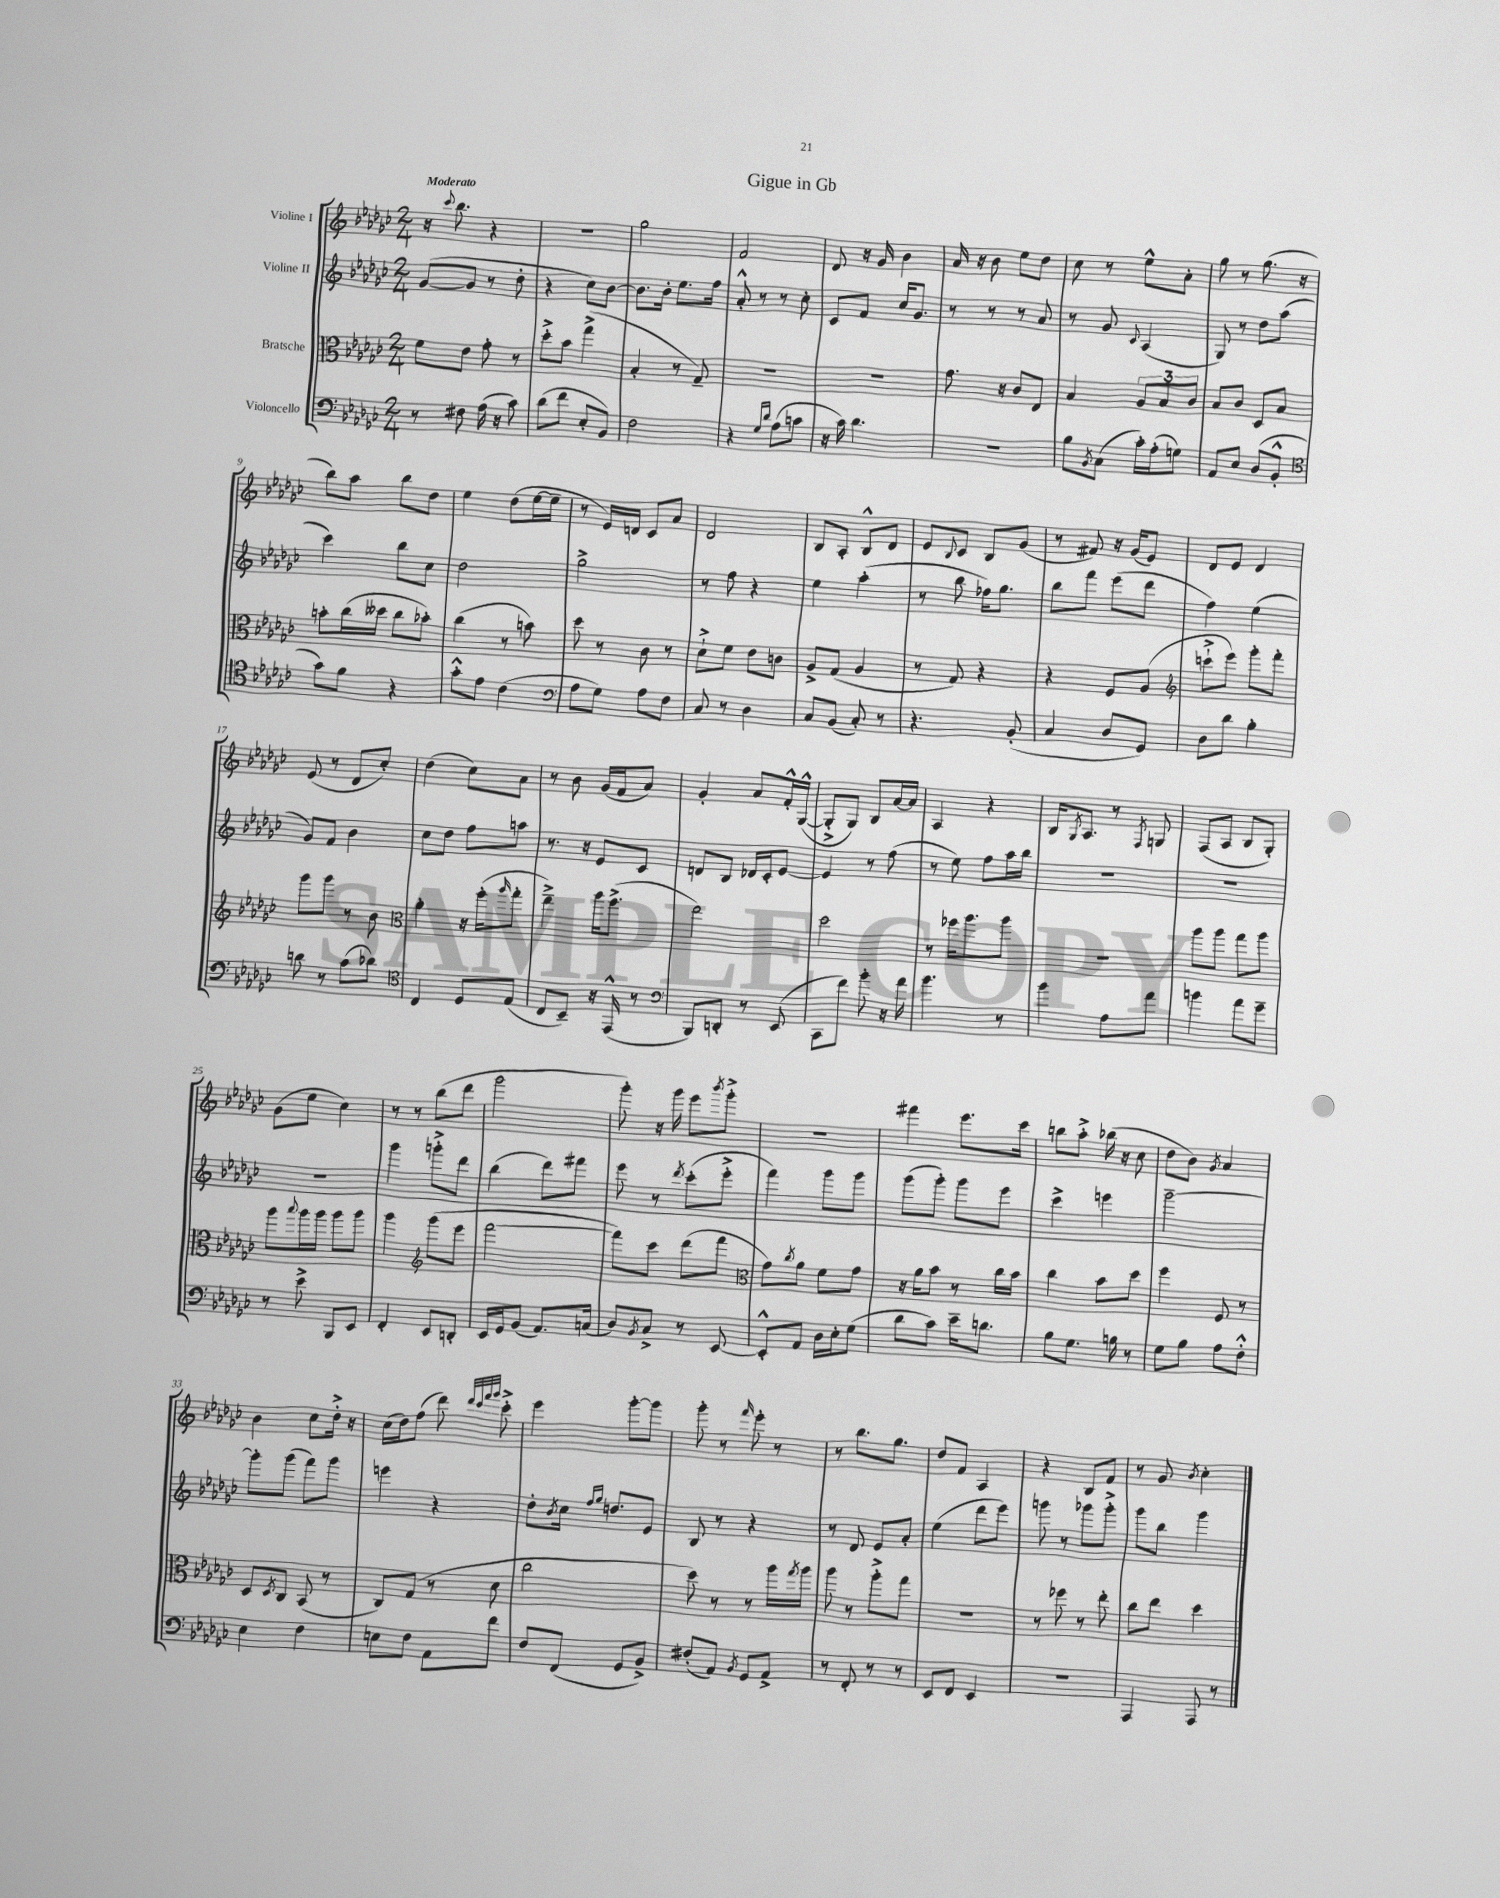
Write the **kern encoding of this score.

**kern	**kern	**kern	**kern
*part4	*part3	*part2	*part1
*staff4	*staff3	*staff2	*staff1
*I"Violoncello	*I"Bratsche	*I"Violine II	*I"Violine I
*clefF4	*clefC3	*clefG2	*clefG2
*k[b-e-a-d-g-c-]	*k[b-e-a-d-g-c-]	*k[b-e-a-d-g-c-]	*k[b-e-a-d-g-c-]
*M2/4	*M2/4	*M2/4	*M2/4
=1	=1	=1	=1
!	!	!	!LO:TX:a:B:t=Moderato
8r	8f\L	([8g-/L	16r
.	.	.	8qqccc-/
.	.	.	8.bb-\
8F#X\	8e-\J	8g-/J]	.
(16A-\	8g-'\	8r	4r
16r	.	.	.
8c-\)	8r	8dd-'\	.
=2	=2	=2	=2
(8d-\L	8dd-'^\L	4r	2r
8f\J	8b-\J	.	.
8E-'/L	(4gg-^\	8cc-\L)	.
8BB-/J)	.	[8b-\J	.
=3	=3	=3	=3
2F\	4B-'/	8.b-\L]	2gg-\
.	.	16b-'\Jk	.
.	8r	8.ee-\L	.
.	8G-~/)	.	.
.	.	16ff\Jk	.
=4	=4	=4	=4
4r	2r	8a-'^^/	2f/
.	.	8r	.
16qqG-/LL	.	.	.
16qqd-/JJ	.	.	.
(8A-\L	.	8r	.
8cn\J	.	8cc-'\	.
=5	=5	=5	=5
16r	2r	8c-/L	8d-/
16c-\)	.	.	.
4.d-\	.	8f/J	16r
.	.	.	16g-/
.	.	16cc-/KL	4b-\
.	.	8.g-/J	.
=6	=6	=6	=6
2r	8.g-\	8r	16a-/
.	.	.	16r
.	.	8r	8b-\
.	16r	.	.
.	8c-/L	8r	8ee-\L
.	8E-/J	8a-/	8dd-\J
=7	=7	=7	=7
8B-\L	4B-/	8r	8cc-\
8qBB-/	.	.	.
(8C-\J	.	8g-/	8r
.	.	8qqc-/	.
16c-'\LL)	12A-/L	(4A-/	8ee-^^\L
(16A-'\J	.	.	.
.	12B-/	.	.
8Gn\J)	.	.	8a-'\J
.	12c-/J	.	.
=8	=8	=8	=8
8AA-/L	8B-/L	8G-/)	8gg-\
8E-/J	8c-/J	8r	8r
(8D-/L	8D-/L	8dd-\L	(8.gg-\
8BB-'^^/J	8B-/J	(8aa-\J	.
.	.	.	16r
!!LO:LB:g=z
=9	=9	=9	=9
*clefC4	*	*	*
8g-\L)	8bn'\L	4ccc-\)	8bb-\L)
8f\J	(16cc-\L	.	8aa-\J
.	16dd--X\JJ	.	.
4r	8cc-\L	8bb-\L	8bb-\L
.	8b-X'\J)	8cc-\J	8dd-\J
=10	=10	=10	=10
8g-'^^\L	(4cc-\	2dd-\	4ee-\
8e-\J	.	.	.
(4c-\	8r	.	(8dd-\L
.	8bn\)	.	[16ee-\L
.	.	.	16ee-~\JJ]
=11	=11	=11	=11
*clefF4	*	*	*
8A-\L	8dd-\	2gg-^\	8r
8G-\J)	8r	.	16e-/LL)
.	.	.	16dn/JJ
8A-\L	8c-\	.	8c-/L
8F\J	8r	.	8a-/J
=12	=12	=12	=12
8C-/	8d-`^\L	8r	2d-/
8r	8f\J	8ff\	.
4D-\	8e-\L	4r	.
.	8cn\J	.	.
=13	=13	=13	=13
8C-/L	8A-^/L	4ee-\	8B-/L
(8BB-/J	(8G-/J	.	8A-'/J
8C-'/)	4A-/	(4aa-'\	8B-^^/L
8r	.	.	8d-/J
=14	=14	=14	=14
4.r	8r	8r	8e-/L
.	.	.	8qqB-/
.	8G-/)	8bb-\	8c-/J
.	4r	16ff-X\KL)	8B-/L
.	.	8.gg-\J	.
(8BB-'/	.	.	(8g-/J
=15	=15	=15	=15
4C-/	4r	8bb-\L	8r
.	.	8fff\J	8f#X/)
8D-/L	8F/L	(8eee-\L	16r
.	.	.	(16g-/KL
8GG-/J)	(8A-/J	8ddd-\J	8e-/J)
=16	=16	=16	=16
*	*clefG2	*	*
8D-\L	8cccn`^\L	4ff\)	8d-/L
8d-\J	8eee-\J)	.	8e-/J
4B-'\	8ggg-'\L	(4ee-\	4d-/
.	8fff'\J	.	.
!!LO:LB:g=z
=17	=17	=17	=17
8dn\	8ggg-\L	8g-/L)	(8e-/
8r	8ggg-\J	8f/J	8r
(8c-\L	8r	4b-\	8d-/L
8d-X\J)	8b-\	.	8cc-'/J)
=18	=18	=18	=18
*clefC4	*clefC3	*	*
4C-/	4a-'\	8cc-\L	(4dd-\
.	.	8dd-\J	.
8D-/L	16r	8ff\L	8cc-\L)
.	(16ff'\KL	.	.
.	16qqaa-/	.	.
(8E-/J	8gg-'\J	8aan\J	8a-\J
=19	=19	=19	=19
8C-/L	4ee-~^\)	8.r	8r
8BB-~/J)	.	.	8b-\
.	.	16r	.
16r	16aa-\KL	8e-/L	(16g-/LL
(16EE-^^/	(8.ff^\J	.	16f/J
8r	.	8c-/J	8a-/J)
=20	=20	=20	=20
*clefF4	*	*	*
8BBB-/L)	2ee-\)	8dn/L	4g-'/
8DDn'/J	.	8B-/J	.
8r	.	16d-X/LL	8a-/L
.	.	16c-'/J	.
(8EE-/	.	[8e-/J	16f'^^/L
.	.	.	([16G-^^/JJ
=21	=21	=21	=21
8CC-\L	2dd-\	4e-/]	8G-'^/L]
8f\J)	.	.	8G-/J)
8b-'\	.	8r	8B-/L
16r	.	(8ff\	[16a-/L
16a-\	.	.	16a-/JJ]
=22	=22	=22	=22
4.b-\	8r	8r	4A-/
.	16ff-X\KL	8ee-\)	.
.	8.aa-\	.	.
.	.	8ff\L	4r
8r	8aa-\J	16aa-\L	.
.	.	16bb-\JJ	.
=23	=23	=23	=23
4b-\	2r	2r	16B-/KL
.	.	.	8qG-/
.	.	.	8.A-/J
8A-\L	.	.	8r
.	.	.	8qF/
8a-\J	.	.	8Gn/
=24	=24	=24	=24
4bn\	8aa-\L	2r	(8F/L
.	8aa-\J	.	8A-/J
8a-\L	8gg-\L	.	8B-/L
8g-~\J	8aa-\J	.	8G-'/J)
!!LO:LB:g=z
=25	=25	=25	=25
8r	8aa-\L	2r	(8g-\L
.	8qqbb-/	.	.
8e-^\	16aa-\L	.	8ee-\J
.	16aa-\JJ	.	.
8BBB-/L	8aa-\L	.	4cc-\)
8EE-/J	8aa-\J	.	.
=26	=26	=26	=26
4FF'/	4aa-\	4ggg-\	8r
.	.	.	8r
*	*clefG2	*	*
8EE-/L	(8ggg-\L	8gggn'^\L	(8bb-\L
8DDn'/J	8eee-\J	8ddd-\J	8ddd-\J
=27	=27	=27	=27
16EE-/LL	[2fff\	(4bb-\	2ggg-\
16GG-/J	.	.	.
(8BB-/J	.	.	.
8.AA-/L)	.	8ddd-\L)	.
.	.	8fff#X\J	.
(16Cn/Jk	.	.	.
=28	=28	=28	=28
8D-/L)	8fff\L])	8eee-\	8ggg-'\)
8qBB-/	.	.	.
8C-^/J	8ccc-\J	8r	16r
.	.	.	16ggg-\
.	.	8qddd-/	.
8r	(8ddd-\L	(8ccc-'\L	8eee-\L
.	.	.	8qbbb-/
[8EE-/	8fff\J	8eee-'^\J	8ggg-'^\J
=29	=29	=29	=29
*	*clefC3	*	*
8EE-'^^/L]	8g-\L)	4fff\)	2r
.	8qcc-/	.	.
8AA-/J	8a-\J	.	.
16D-\LL	8f\L	8ggg-\L	.
16E-'\J	.	.	.
(8G-\J	8g-\J	8ggg-\J	.
=30	=30	=30	=30
8d-\L	16r	(8ggg-\L	4fff#X\
.	16a-\KL	.	.
8c-\J)	8b-\J	8ggg-'\J)	.
16e-~\KL	8r	8ggg-\L	8.eee-\L
8.dn\J	.	.	.
.	16cc-\LL	8eee-\J	.
.	16b-\JJ	.	16ccc-\Jk
=31	=31	=31	=31
8B-\L	4cc-\	4ccc-^\	8bbn\L
8.G-\J	.	.	8aa-'^\J
.	8b-\L	4eeen\	(16bb-X\
16Bn\	.	.	16r
8r	8dd-\J	.	8cc-\
=32	=32	=32	=32
8G-\L	4ff\	[2ggg-~\	8dd-\L
8B-\J	.	.	8b-\J)
.	.	.	8qg-/
8A-\L	8F/	.	4a-/
8F'^^\J	8r	.	.
!!LO:LB:g=z
=33	=33	=33	=33
4E-\	8D-/L	8ggg-'\L]	4b-\
.	8qD-/	.	.
.	8C-/J	(8ggg-\J	.
4F\	(8BB-/	8fff\L)	8cc-\L
.	8r	8ggg-\J	16dd-'^\Jk
.	.	.	16r
=34	=34	=34	=34
8En\L	8C-/L)	4eeen\	(16cc-\LL
.	.	.	16dd-\J)
8F\J	(8G-/J	.	(8ff\J
8AA-\L	8r	4r	8ddd-\)
.	.	.	32qqddd-/LLL
.	.	.	32qqccc-/
.	.	.	32qqfff/
.	.	.	32qqggg-/JJJ
8f\J	8d-\	.	8ccc-'^\
=35	=35	=35	=35
8F/L	2cc-\	8dd-'\L	4eee-\
.	.	8qb-/	.
(8FF/J	.	16cc-\Jk	.
.	.	16qqff/LL	.
.	.	16qqgg-/JJ	.
.	.	8.ddn/L	.
8GG-/L	.	.	[8ggg-'\L
8BB-^/J)	.	8e-/J	8ggg-\J]
=36	=36	=36	=36
(8F#X'/L	8dd-\)	8B-/	8ggg-'\
8AA-/J)	8r	8r	8r
8qBB-/	.	.	16qqfff/
8GG-/L	8r	4r	8eee-'\
8AA-^/J	16aa-\LL	.	8r
.	8qgg-/	.	.
.	16aa-\JJ	.	.
=37	=37	=37	=37
8r	8aa-\	8r	8r
8FF'/	8r	8d-/	8.bb-\L
8r	8aa-'^\L	8e-/L	.
.	.	.	8.gg-\J
8r	8gg-\J	8a-'/J	.
=38	=38	=38	=38
8EE-/L	2r	(4ee-\	8dd-/L
8FF/J	.	.	8f/J
4EE-/	.	8ddd-\L	4A-/
.	.	8eee-\J)	.
=39	=39	=39	=39
2r	8r	8gggn\	4r
.	8ff-X\	8r	.
.	8r	8ggg-X\L	8B-/L
.	8ee-'\	8ggg-'^\J	8f/J
=40	=40	=40	=40
4AAA-/	8cc-\L	8ggg-\L	8r
.	8ee-\J	8bb-\J	8g-/
.	.	.	8qb-/
8AAA-/	4dd-\	4ggg-\	4cc-'\
8r	.	.	.
==	==	==	==
*-	*-	*-	*-
